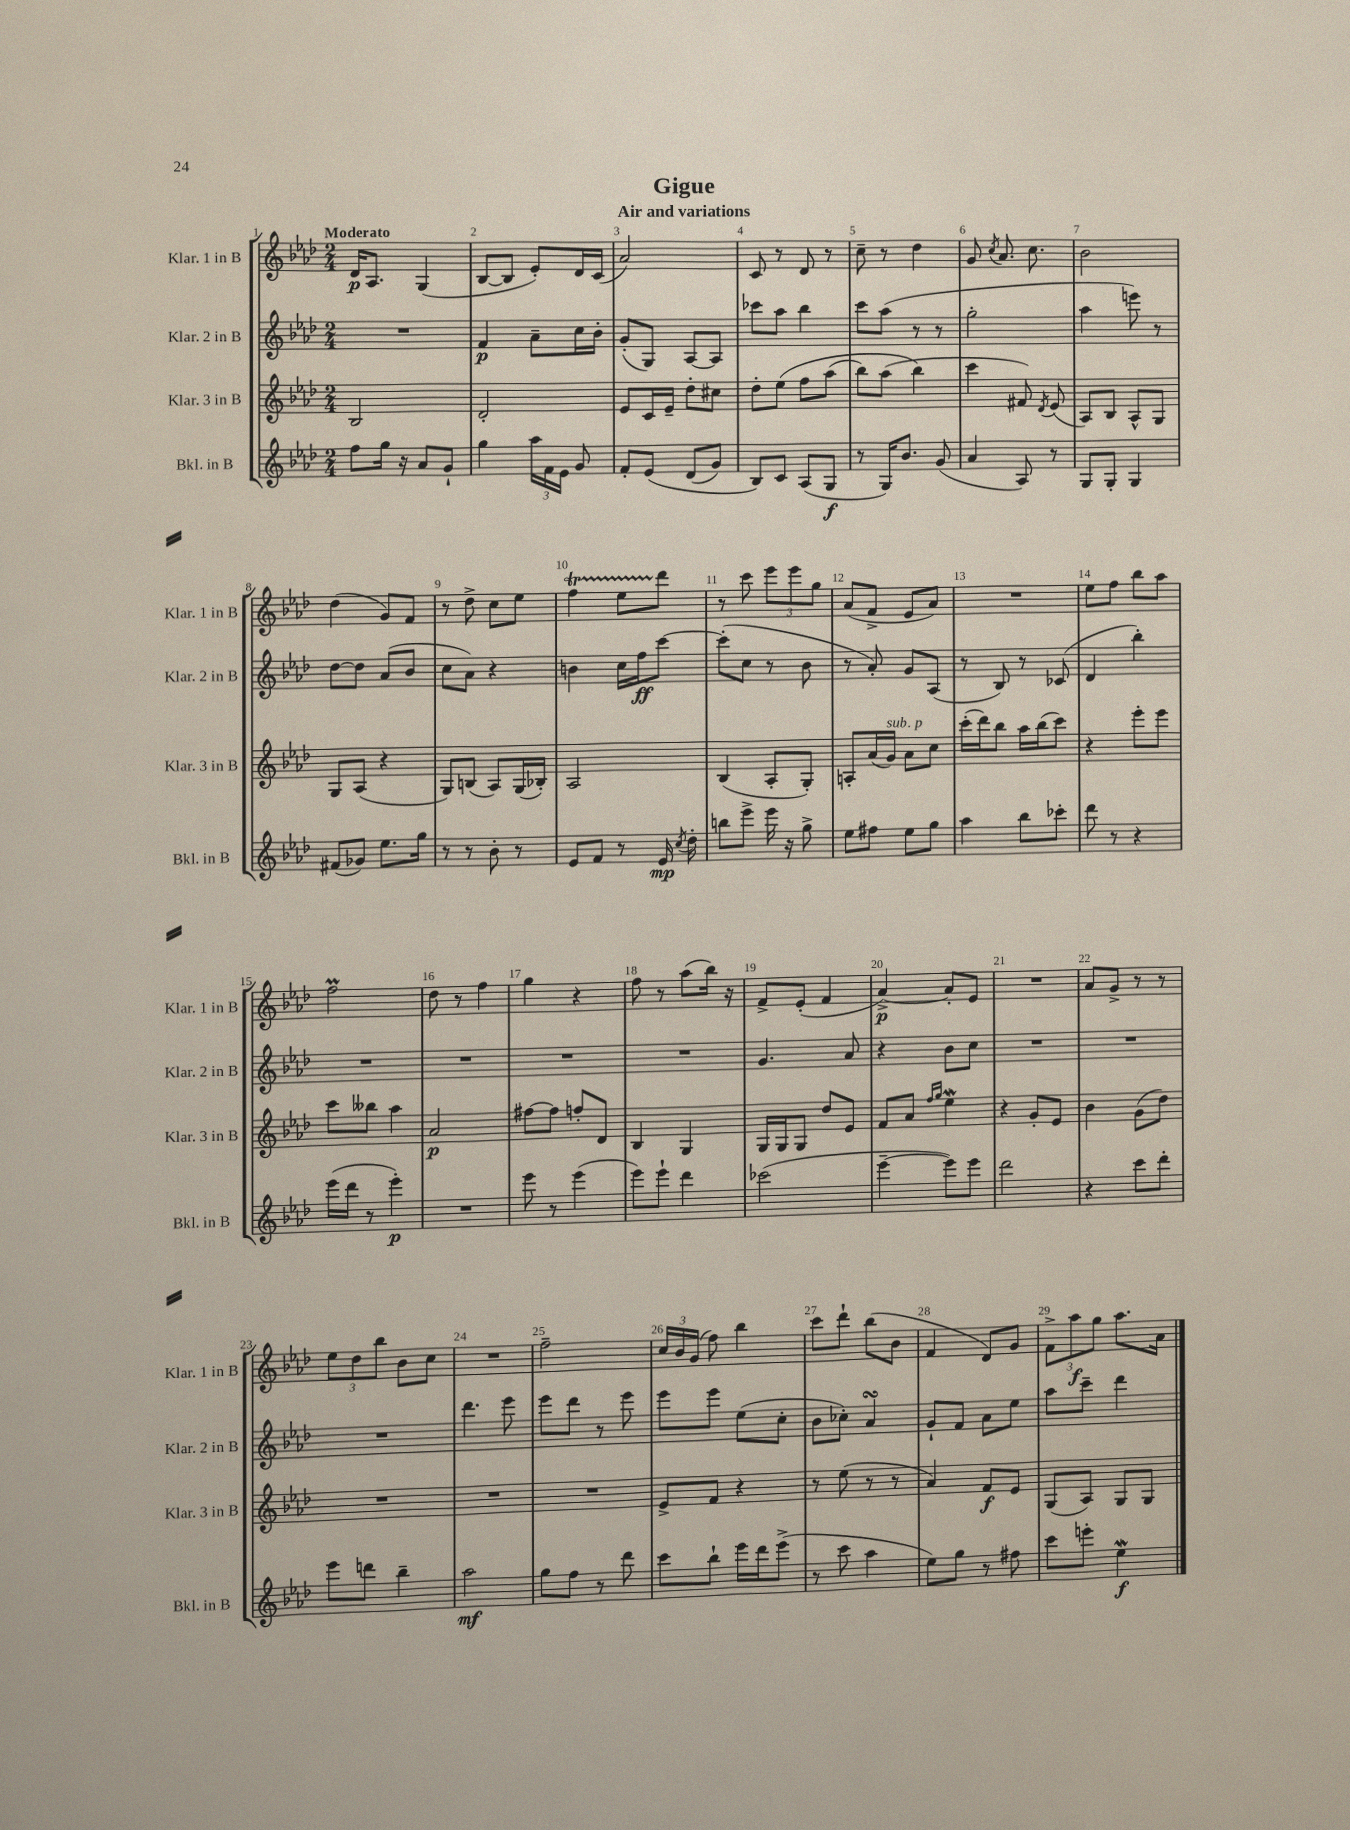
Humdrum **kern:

**kern	**dynam	**kern	**dynam	**kern	**dynam	**kern	**dynam
*part4	*part4	*part3	*part3	*part2	*part2	*part1	*part1
*staff4	*staff4	*staff3	*staff3	*staff2	*staff2	*staff1	*staff1
*I"Bkl. in B	*	*I"Klar. 3 in B	*	*I"Klar. 2 in B	*	*I"Klar. 1 in B	*
*I'Bkl. in B	*	*I'Klar. 3 in B	*	*I'Klar. 2 in B	*	*I'Klar. 1 in B	*
*clefG2	*	*clefG2	*	*clefG2	*	*clefG2	*
*k[b-e-a-d-]	*	*k[b-e-a-d-]	*	*k[b-e-a-d-]	*	*k[b-e-a-d-]	*
*M2/4	*	*M2/4	*	*M2/4	*	*M2/4	*
=1	=1	=1	=1	=1	=1	=1	=1
!	!	!	!	!	!	!LO:TX:a:B:t=Moderato	!
8ff\L	.	2B-/	.	2r	.	16d-/KL	p
.	.	.	.	.	.	8.A-/J	.
16gg\Jk	.	.	.	.	.	.	.
16r	.	.	.	.	.	.	.
8a-/L	.	.	.	.	.	(4G/	.
8g`/J	.	.	.	.	.	.	.
=2	=2	=2	=2	=2	=2	=2	=2
4gg\	.	2d-'/	.	4f/	p	[8B-/L	.
.	.	.	.	.	.	8B-/J]	.
24aa-\LL	.	.	.	8a-~\L	.	8e-'/L)	.
24f\	.	.	.	.	.	.	.
24e-\JJ	.	.	.	.	.	.	.
8g/	.	.	.	16cc\L	.	16d-/L	.
.	.	.	.	16b-'\JJ	.	(16c/JJ	.
=3	=3	=3	=3	=3	=3	=3	=3
8f'/L	.	8e-/L	.	(8g'/L	.	2a-/)	.
(8e-/J	.	16c/L	.	8G/J)	.	.	.
.	.	16e-~/JJ	.	.	.	.	.
(8d-/L	.	8dd-'\L	.	[8A-/L	.	.	.
8g/J)	.	8cc#X\J	.	8A-/J]	.	.	.
=4	=4	=4	=4	=4	=4	=4	=4
8B-/L)	.	8dd-'\L	.	8ccc-X\L	.	8c/	.
8c/J	.	(8ee-\J	.	8aa-\J	.	8r	.
(8A-/L	.	8ff\L	.	4bb-\	.	8d-/	.
8G/J	f	(8aa-\J	.	.	.	8r	.
=5	=5	=5	=5	=5	=5	=5	=5
8r	.	8bb-\L)	.	8ccc\L	.	8cc~\	.
16G/KL)	.	(8aa-\J	.	(8aa-\J	.	8r	.
8.b-/J	.	.	.	.	.	.	.
.	.	4bb-\)	.	8r	.	4dd-\	.
(8g/	.	.	.	8r	.	.	.
=6	=6	=6	=6	=6	=6	=6	=6
4a-/	.	4ccc\	.	2gg'\	.	8g/	.
.	.	.	.	.	.	8qcc/	.
.	.	.	.	.	.	8.a-/	.
8A-/)	.	8f#X/)	.	.	.	.	.
.	.	.	.	.	.	8.cc\	.
.	.	8qd-/	.	.	.	.	.
8r	.	(8e-/	.	.	.	.	.
=7	=7	=7	=7	=7	=7	=7	=7
8G/L	.	8A-/L)	.	4aa-\	.	2b-\	.
8G'/J	.	8B-/J	.	.	.	.	.
4G/	.	8A-^^/L	.	8eeen\)	.	.	.
.	.	8G/J	.	8r	.	.	.
!!LO:LB:g=z
=8	=8	=8	=8	=8	=8	=8	=8
(8f#X/L	.	8G/L	.	[8dd-\L	.	(4dd-\	.
8g-X/J)	.	(8A-/J	.	8dd-\J]	.	.	.
8.ee-\L	.	4r	.	(8a-/L	.	8g/L)	.
.	.	.	.	8b-/J	.	8f/J	.
16gg\Jk	.	.	.	.	.	.	.
=9	=9	=9	=9	=9	=9	=9	=9
8r	.	8G/L)	.	8cc\L	.	8r	.
8r	.	(8Bn/J	.	8a-\J)	.	8dd-^\	.
8b-'\	.	8A-/L)	.	4r	.	8cc\L	.
8r	.	(16G/L	.	.	.	8ee-\J	.
.	.	16B-X'/JJ)	.	.	.	.	.
=10	=10	=10	=10	=10	=10	=10	=10
8e-/L	.	2A-/	.	4bn\	.	4ffT\	.
8f/J	.	.	.	.	.	.	.
8r	.	.	.	16cc\LL	.	8ee-TTT\L	.
.	.	.	.	16ff\J	ff	.	.
16e-/	mp	.	.	[8ccc\J	.	8ddd-\J	.
8qcc/	.	.	.	.	.	.	.
16dd-'\	.	.	.	.	.	.	.
=11	=11	=11	=11	=11	=11	=11	=11
8bbn\L	.	(4B-/	.	(8ccc'\L]	.	8r	.
8eee-^\J	.	.	.	8cc\J	.	8ccc\	.
16eee-\	.	8A-'/L	.	8r	.	12eee-\L	.
16r	.	.	.	.	.	.	.
.	.	.	.	.	.	12eee-\	.
8gg^\	.	8G'/J)	.	8b-\	.	.	.
.	.	.	.	.	.	12gg\J	.
=12	=12	=12	=12	=12	=12	=12	=12
8ee-\L	.	8An'/L	.	8r	.	(8a-/L	.
8ff#X\J	.	(16a-/L	.	8a-'/)	.	8f^/J	.
!	!	!LO:TX:a:i:t=sub. p	!	!	!	!	!
.	.	16g/JJ)	.	.	.	.	.
8ee-\L	.	8a-\L	.	8g/L	.	8e-/L	.
8gg\J	.	8cc\J	.	(8A-/J	.	8a-/J)	.
=13	=13	=13	=13	=13	=13	=13	=13
4aa-\	.	(16ccc'\LL	.	8r	.	2r	.
.	.	16ddd-\J)	.	.	.	.	.
.	.	8bb-\J	.	8B-/)	.	.	.
8bb-\L	.	16aa-\LL	.	8r	.	.	.
.	.	(16bb-\J	.	.	.	.	.
8ccc-X'\J	.	8ccc\J)	.	(8c-X/	.	.	.
=14	=14	=14	=14	=14	=14	=14	=14
8ddd-\	.	4r	.	4d-/	.	8ee-\L	.
8r	.	.	.	.	.	8ff\J	.
4r	.	8eee-'\L	.	4bb-'\)	.	8bb-\L	.
.	.	8eee-\J	.	.	.	8aa-\J	.
!!LO:LB:g=z
=15	=15	=15	=15	=15	=15	=15	=15
(16eee-\LL	.	8ccc\L	.	2r	.	2ffM\	.
16ddd-\JJ	.	.	.	.	.	.	.
8r	.	8bb--X\J	.	.	.	.	.
4eee-'\)	p	4aa-\	.	.	.	.	.
=16	=16	=16	=16	=16	=16	=16	=16
2r	.	2a-/	p	2r	.	8dd-\	.
.	.	.	.	.	.	8r	.
.	.	.	.	.	.	4ff\	.
=17	=17	=17	=17	=17	=17	=17	=17
8eee-\	.	[8ff#X\L	.	2r	.	4gg\	.
8r	.	8ff#\J]	.	.	.	.	.
(4eee-\	.	8ffn'/L	.	.	.	4r	.
.	.	8d-/J	.	.	.	.	.
=18	=18	=18	=18	=18	=18	=18	=18
8eee-\L)	.	4B-/	.	2r	.	8ff\	.
8eee-`\J	.	.	.	.	.	8r	.
4ddd-\	.	4G/	.	.	.	(8aa-\L	.
.	.	.	.	.	.	16bb-\Jk)	.
.	.	.	.	.	.	16r	.
=19	=19	=19	=19	=19	=19	=19	=19
(2ccc-X\	.	16G/LL	.	4.g/	.	8f^/L	.
.	.	16G/J	.	.	.	.	.
.	.	8G/J	.	.	.	(8e-'/J	.
.	.	8dd-/L	.	.	.	4f/	.
.	.	8e-/J	.	8a-/	.	.	.
=20	=20	=20	=20	=20	=20	=20	=20
[4eee-~\	.	8f/L	.	4r	.	[4a-^/)	p
.	.	8a-/J	.	.	.	.	.
.	.	16qqff/LL	.	.	.	.	.
.	.	16qqgg/JJ	.	.	.	.	.
8eee-\L])	.	4ee-W\	.	8b-\L	.	8a-'/L]	.
8eee-\J	.	.	.	8cc\J	.	8e-/J	.
=21	=21	=21	=21	=21	=21	=21	=21
2ddd-\	.	4r	.	2r	.	2r	.
.	.	8g'/L	.	.	.	.	.
.	.	8e-/J	.	.	.	.	.
=22	=22	=22	=22	=22	=22	=22	=22
4r	.	4b-\	.	2r	.	8a-/L	.
.	.	.	.	.	.	8g^/J	.
8ccc\L	.	(8g\L	.	.	.	8r	.
8ddd-'\J	.	8dd-\J)	.	.	.	8r	.
!!LO:LB:g=z
=23	=23	=23	=23	=23	=23	=23	=23
8eee-\L	.	2r	.	2r	.	12ee-\L	.
.	.	.	.	.	.	12dd-\	.
8dddn\J	.	.	.	.	.	.	.
.	.	.	.	.	.	12bb-\J	.
4bb-~\	.	.	.	.	.	8b-\L	.
.	.	.	.	.	.	8cc\J	.
=24	=24	=24	=24	=24	=24	=24	=24
2aa-\	mf	2r	.	4.ddd-\	.	2r	.
.	.	.	.	8eee-\	.	.	.
=25	=25	=25	=25	=25	=25	=25	=25
8gg\L	.	2r	.	8eee-\L	.	2ff~\	.
8ff\J	.	.	.	8ddd-\J	.	.	.
8r	.	.	.	8r	.	.	.
8ddd-\	.	.	.	8eee-\	.	.	.
=26	=26	=26	=26	=26	=26	=26	=26
8ccc\L	.	8e-^/L	.	8eee-\L	.	24cc/LL	.
.	.	.	.	.	.	24b-/	.
.	.	.	.	.	.	(24g/JJ	.
8bb-`\J	.	8f/J	.	8eee-\J	.	8ff\)	.
16eee-\LL	.	4r	.	(8ee-\L	.	4bb-\	.
16ddd-\J	.	.	.	.	.	.	.
(8eee-^\J	.	.	.	8cc'\J	.	.	.
=27	=27	=27	=27	=27	=27	=27	=27
8r	.	8r	.	8b-\L	.	8ccc\L	.
8ccc\	.	(8ee-\	.	8cc-X'\J)	.	8ddd-`\J	.
4aa-\	.	8r	.	4a-sSSs/	.	(8bb-\L	.
.	.	8r	.	.	.	8b-\J	.
=28	=28	=28	=28	=28	=28	=28	=28
8ee-\L)	.	4a-/)	.	8g`/L	.	4f/	.
8gg\J	.	.	.	8f/J	.	.	.
8r	.	8f/L	f	8a-\L	.	8d-/L)	.
8ff#X\	.	8e-/J	.	8ee-\J	.	8g/J	.
=29	=29	=29	=29	=29	=29	=29	=29
8ccc\L	.	(8G/L	.	8aa-\L	.	12f^\L	.
.	.	.	.	.	.	12aa-\	f
8eeen'\J	.	8A-/J)	.	8ccc~\J	.	.	.
.	.	.	.	.	.	12gg\J	.
4ee-W\	f	8G/L	.	4ddd-\	.	8.aa-\L	.
.	.	8G/J	.	.	.	.	.
.	.	.	.	.	.	16a-\Jk	.
==	==	==	==	==	==	==	==
*-	*-	*-	*-	*-	*-	*-	*-
